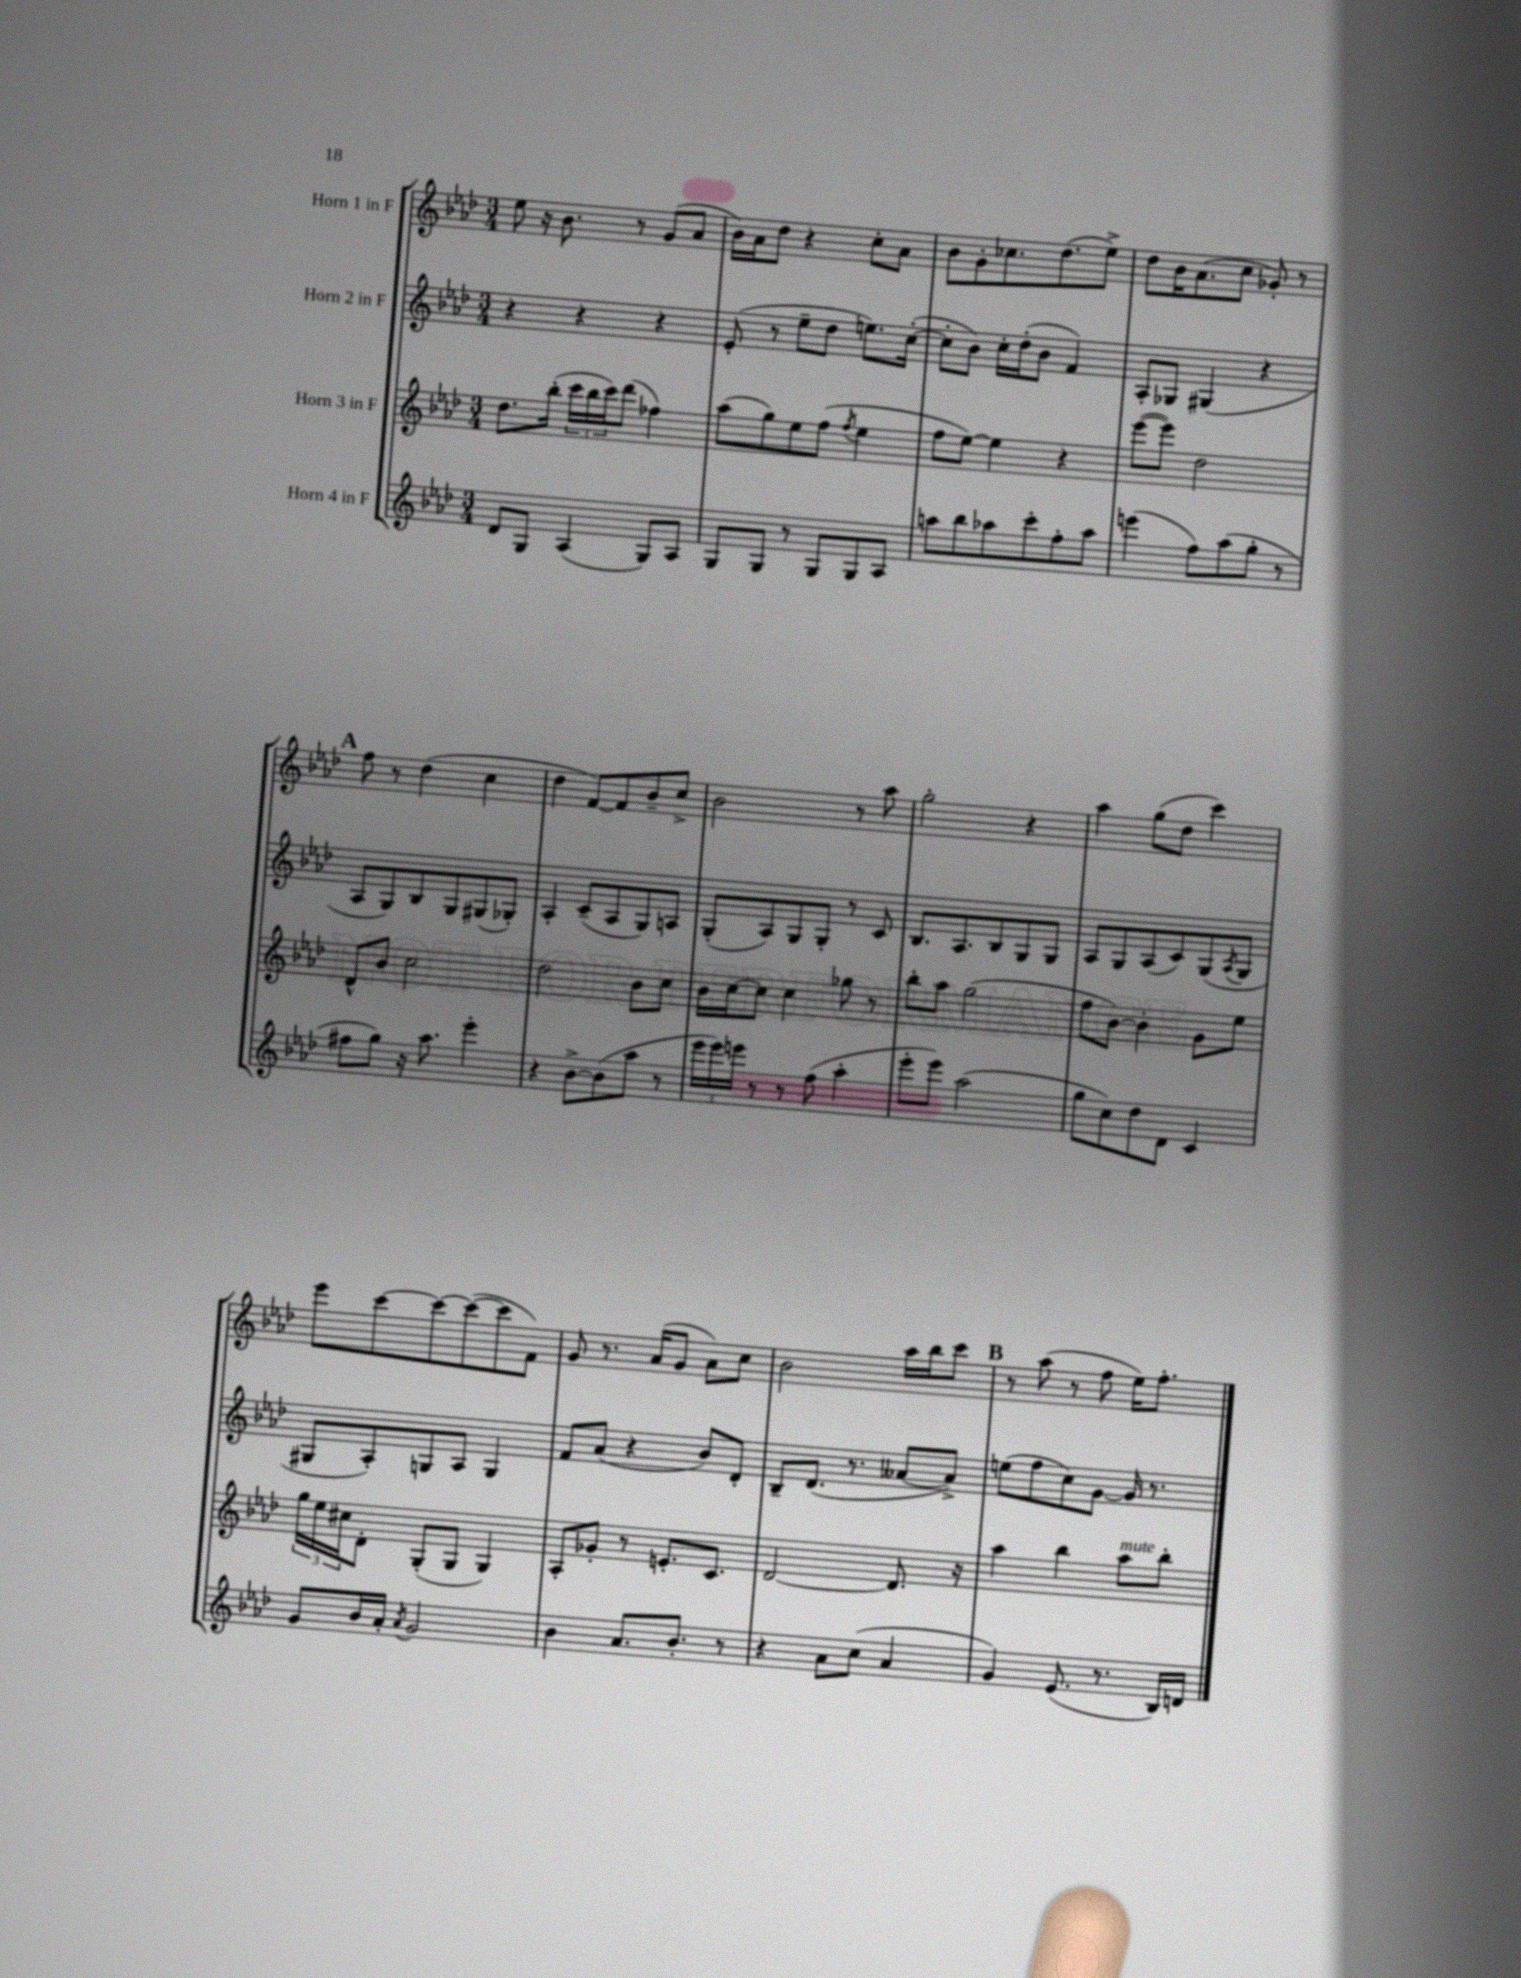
<<
\new StaffGroup <<
\new Staff = "s0" \with { instrumentName = "Horn 1 in F" } {
    \clef treble \key aes \major \numericTimeSignature \time 3/4
    ees''8 r16 bes'8. r8 g'8( aes'8 |
    bes'16) aes'16 des''8 r4 c''8-. aes'8 |
    bes'8 g'8-. ces''8. des''8.( ees''8->) |
    des''8 bes'16 aes'8.( c''8 ges'8-.) r8 |
    \mark \markup { \bold "A" } f''8 r8 des''4( c''4 |
    des''4 f'8~) f'8 bes'8-- c''8-> |
    bes'2 r8 aes''8 |
    g''2-. r4 |
    aes''4 g''8( des''8 c'''4) |
    ees'''8 c'''8~ c'''8~ c'''8~( c'''8 f'8) |
    g'8 r8. aes'16( g'8 aes'8) c''8 |
    bes'2 aes''16 bes''16 c'''8 |
    \mark \markup { \bold "B" } r8 aes''8( r8 f''8 ees''16) f''8.-. \bar "|." |
}
\new Staff = "s1" \with { instrumentName = "Horn 2 in F" } {
    \clef treble \key aes \major \numericTimeSignature \time 3/4
    r4 r4 r4 |
    ees'8-.( r8 ees''8-- des''8 e''8.) c''16~-.( |
    c''8-. bes'8) c''16-. des''16-.( bes'8 f'4) |
    aes8-. ges8 gis4( r4 |
    \mark \markup { \bold "A" } aes8 g8) bes8 g8 gis8( ges8-.) |
    aes4-. c'8--( aes8 g8) a8 |
    g8-.( aes8) g8 g8-. r8 c'8 |
    bes8. aes8. bes8 g8 g8 |
    aes8 g8 aes8( c'8) g8( \acciaccatura { aes8 } g8 |
    gis8 aes8-.) g8 aes8 g4 |
    f'8 aes'8( r4 bes'8) des'8-. |
    bes8-- des'8.( r8. aeses'8~ aeses'8->) |
    \mark \markup { \bold "B" } e''8( f''8 c''8) g'8~ g'16 r8. \bar "|." |
}
\new Staff = "s2" \with { instrumentName = "Horn 3 in F" } {
    \clef treble \key aes \major \numericTimeSignature \time 3/4
    des''8. bes''16-.( \tuplet 3/2 { c'''16 bes''16 c'''16) } des'''8( fes''4) |
    aes''8( g''8) ees''8 f''8( \acciaccatura { f''8 } ees''4 |
    f''8 ees''8~) ees''4 r4 |
    ees'''8~( ees'''8) des''2 |
    \mark \markup { \bold "A" } des'8-^ bes'8 c''2 |
    des''2 bes'8 c''8 |
    bes'16 c''16~ c''8 c''4 ges''8 r8 |
    bes''8-. aes''8 g''2( |
    f''8 bes'8~) bes'4-. g'8 ees''8 |
    \tuplet 3/2 { g''16 ees''16 cis''16 } des'8-. g8-.( g8 g4) |
    aes8-. ges'8-. r8 e'8.-. c'8. |
    des'2~ des'8. r16 |
    \mark \markup { \bold "B" } aes''4 bes''4 aes''8^\markup { \italic "mute" } bes''8-. \bar "|." |
}
\new Staff = "s3" \with { instrumentName = "Horn 4 in F" } {
    \clef treble \key aes \major \numericTimeSignature \time 3/4
    des'8 g8 aes4( g8) aes8 |
    g8 g8 r8 g8 g8 aes8 |
    a''8 bes''8 aes''8 c'''8-. f''8-. aes''8 |
    e'''4( f''8) aes''8( g''8-. r8 |
    \mark \markup { \bold "A" } fis''8 g''8) r16 aes''8. ees'''4-. |
    r4 bes'8~-> bes'8( aes''8 r8 |
    \tuplet 3/2 { ees'''16 ees'''16) e'''16 } r8 r8 f''8( aes''4-. |
    ees'''8-. ees'''8) aes''2( |
    g''8 c''8) des''8 des'8 c'4 |
    g'8 bes'16 aes'16-. \acciaccatura { aes'8 } g'2 |
    bes'4 aes'8. bes'8.-. r8 |
    r4 aes'8 c''8( aes'4 |
    \mark \markup { \bold "B" } g'4) ees'8.( r8. bes16) d'16 \bar "|." |
}
>>
>>
\layout { \context { \Score \remove "Bar_number_engraver" } }
